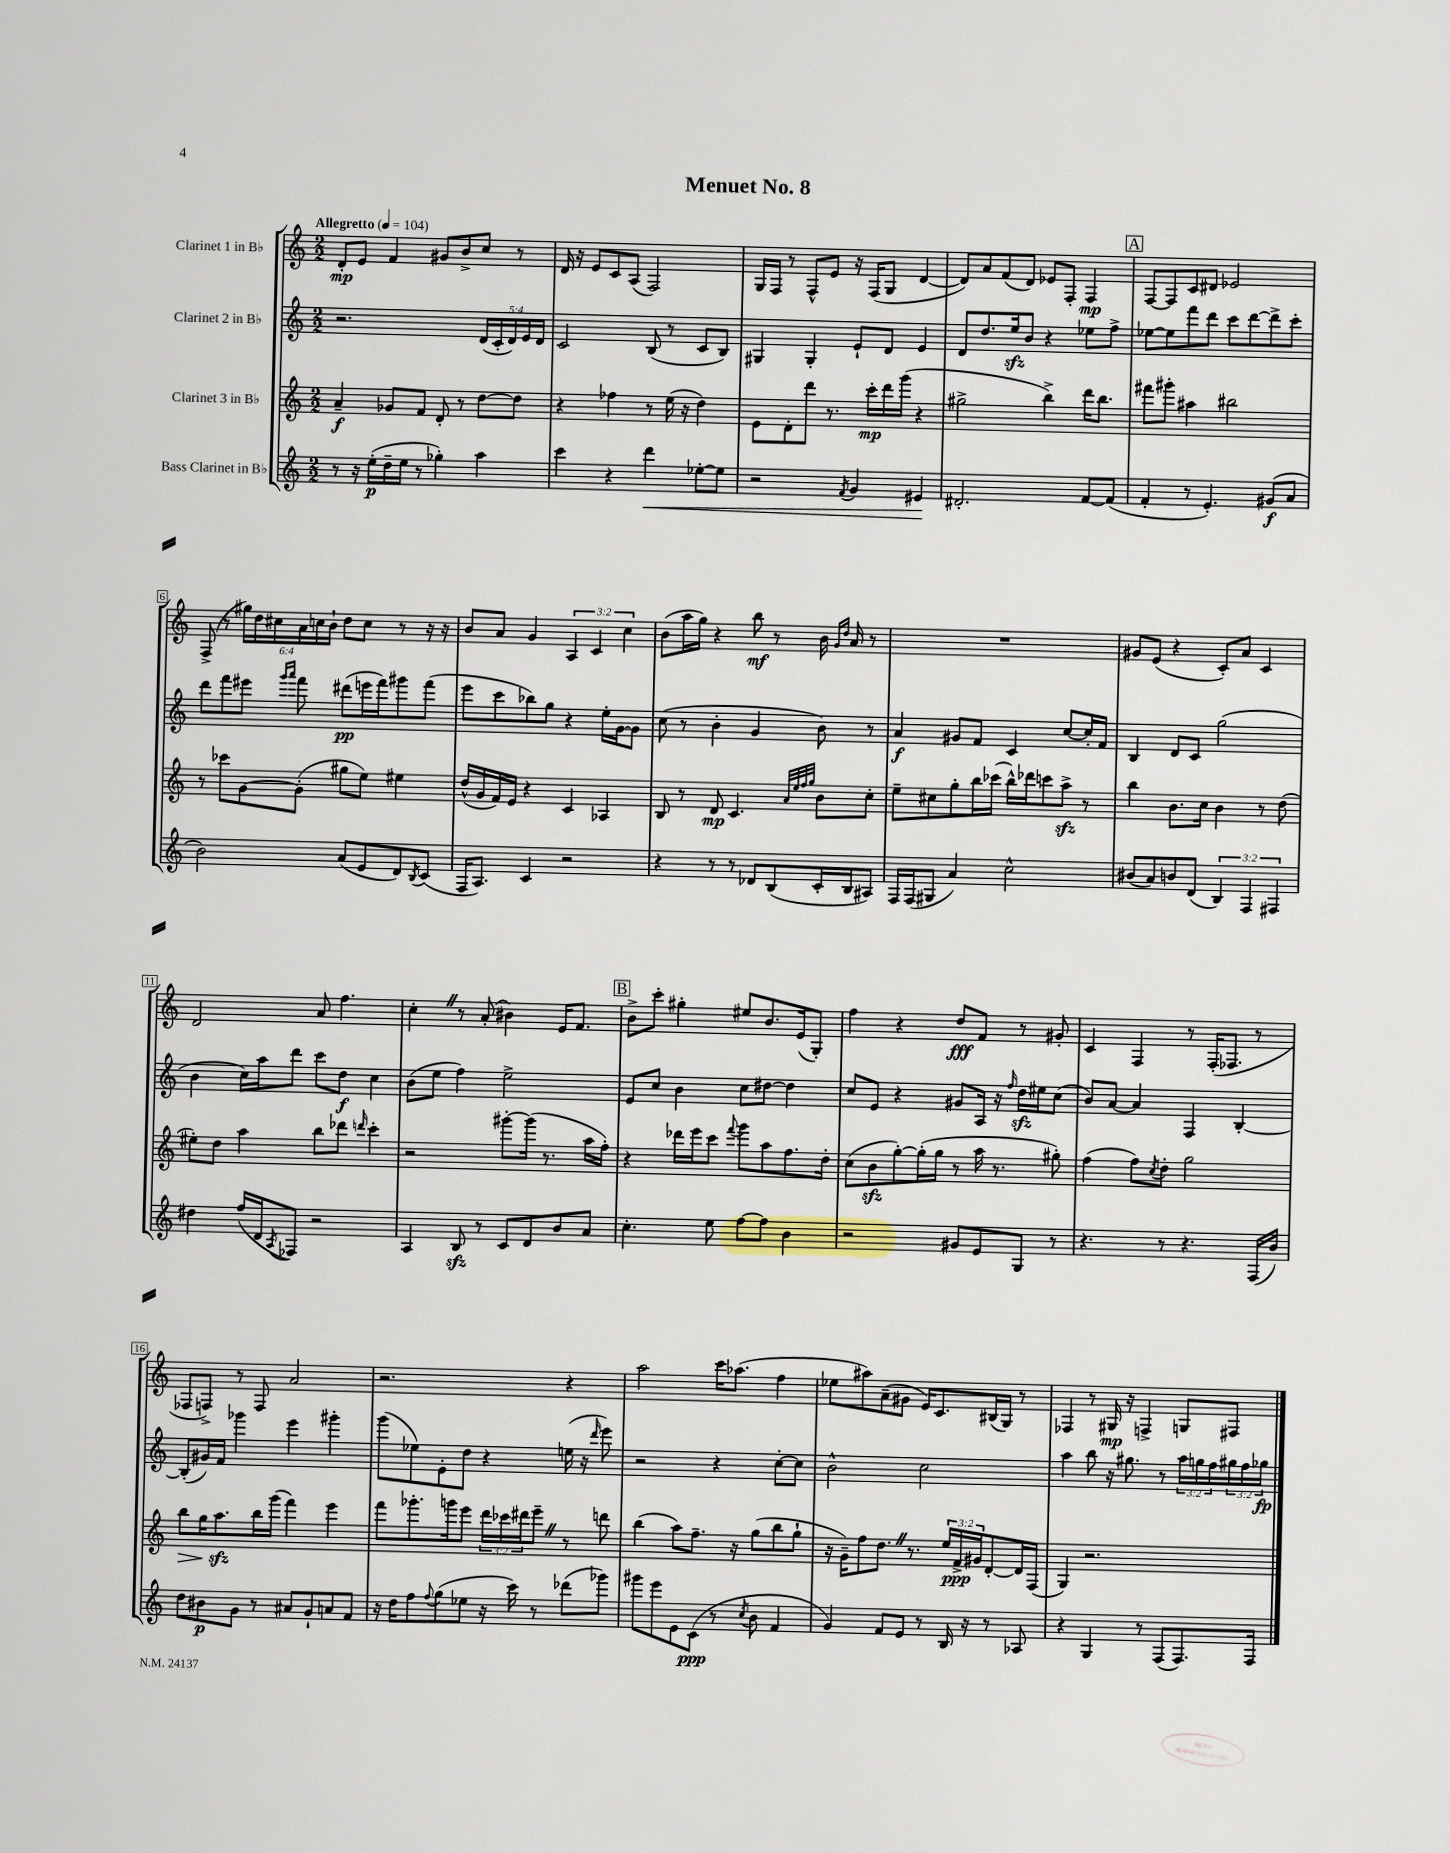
\header { title = "Menuet No. 8" }
<<
\new StaffGroup <<
\new Staff = "s0" \with { instrumentName = "Clarinet 1 in Bb" } {
    \clef treble \key c \major \numericTimeSignature \time 2/2 \override Staff.TupletNumber.text = #tuplet-number::calc-fraction-text \tempo "Allegretto" 4 = 104
    d'8-.\mp e'8 f'4 gis'8 b'8-> c''8 r8 |
    d'16 r16 e'8 c'8 a8( f2) |
    g16 f16 r8 f8-^ e'8 r16 f16( g8 d'4~ |
    d'8) a'8 f'8( d'8) ees'8 f8-. f4\mp |
    \mark \markup { \box "A" } f8~ f8 c'8 dis'8 ees'2 |
    f8->( r8 \tuplet 6/4 { gis''16) d''16 cis''16 a'16 c''16 b'16-! } d''8 c''8 r8 r16 r16 |
    b'8 a'8 g'4 \tuplet 3/2 { a4 c'4 c''4 } |
    b'8( a''16 g''16) r4 b''8\mf r8 b'16 \grace { g'16 d''16 } a'16 r8 |
    R1 |
    gis'8 e'8( r4 c'8-.) a'8 c'4 |
    d'2 a'8 f''4. |
    c''4-. \once \override BreathingSign.text = \markup { \musicglyph "scripts.caesura.straight" } \breathe r8 a'8-.( bis'4) e'16 f'8. |
    \mark \markup { \box "B" } b'8-> c'''8-. gis''4-. eis''8 b'8. e'16( g8-.) |
    f''4 r4 d''8\fff f'8 r8 gis'8-. |
    c'4 f4 r8 f16-.( fes8. r8 |
    fes8 f8->) r8 f8 a'2 |
    r2. r4 |
    a''2 c'''16 aes''8.( f''4 |
    ees''8 ais''8) a'8--( gis'8 e'16) c'8. bis16( g16) r8 |
    fes4 r8 gis16\mp r16 f4-> g8 fis8 \bar "|." |
}
\new Staff = "s1" \with { instrumentName = "Clarinet 2 in Bb" } {
    \clef treble \key c \major \numericTimeSignature \time 2/2 \override Staff.TupletNumber.text = #tuplet-number::calc-fraction-text
    r2. \tuplet 5/4 { d'16( c'16-. d'16) e'16 d'16 } |
    c'2 b8( r8 c'8 b8) |
    gis4 gis4-. e'8-! d'8 e'4 |
    d'8 d''8. e''16\sfz b'8 r4 ees''8 f''8-> |
    \mark \markup { \box "A" } ees''8~ ees''8 f'''8 d'''8 c'''8 d'''8~ d'''8-> c'''8-. |
    d'''8 f'''8 eis'''8 \grace { g'''16 a'''16 } f'''8 dis'''8\pp( e'''16 f'''16) gis'''8 f'''8( |
    e'''8 c'''8 bes''8) g''8 r4 e''16-. g'16~ g'8 |
    c''8( r8 b'4-. g'4 b'8) r8 |
    a'4\f gis'8 f'8 c'4 c''8~ c''16-. f'16 |
    b4 d'8 c'8 g''2( |
    b'4 c''16) a''16 d'''8 c'''8 d''8\f c''4 |
    b'8( e''8 f''4) e''2-> |
    \mark \markup { \box "B" } e'8 c''8 b'4 c''8 dis''8~ dis''4 |
    c''8 e'8 r4 gis'8 a16 r16 \grace { f''16 } d''16\sfz eis''16 c''8( |
    b'8) a'8~ a'4 f4 b4~-. |
    b8-.( gis'16) f'16 ges'''4 e'''4 gis'''4-. |
    g'''8( ees''8) e'8-. d''8 r4 e''16( r16 \grace { d'''16 } e'''8) |
    r2 r4 c''8~-. c''8 |
    b'2-^ c''2 |
    a''4 b''8 r16 gis''8. r8 \tuplet 3/2 { a''16 g''16 f''16 } \tuplet 3/2 { gis''16 f''16 ges''16\fp } \bar "|." |
}
\new Staff = "s2" \with { instrumentName = "Clarinet 3 in Bb" } {
    \clef treble \key c \major \numericTimeSignature \time 2/2 \override Staff.TupletNumber.text = #tuplet-number::calc-fraction-text
    a'4--\f ges'8 f'8 d'8-. r8 d''8~ d''8 |
    r4 fes''4 r8 e''16( r16 d''4) |
    e'8 d'8-. d'''8 r8. c'''16-.\mp d'''16 g'''16( r4 |
    gis''2-> b''4->) d'''16 b''8. |
    \mark \markup { \box "A" } fis'''8 gis'''8-. ais''4 bis''2 |
    r8 ces'''8 g'8~ g'8-.( gis''8 e''8) eis''4 |
    d''16-^( g'16 f'16) e'16 r4 c'4 aes4 |
    b8 r8 d'8\mp c'4. \grace { a'32 e''32 f''32 g''32 } b'8 c''8-. |
    e''8-- cis''8 g''8-. b''16 ces'''16( b''16-^) des'''16 c'''8 a''8->\sfz r8 |
    b''4 b'8. c''16 b'4 r8 d''8( |
    eis''8-.) d''8 a''4 b''8 des'''8 \grace { d'''16 } c'''4-. |
    r2 gis'''8~-. gis'''16( r8. a''16 f''16-.) |
    \mark \markup { \box "B" } r4 des'''16 e'''16 c'''8 \appoggiatura { f'''8 } g'''8 a''8 f''8. d''16-. |
    c''8( b'8\sfz g''8~-.) g''16-.( g''16 r8 a''16 r8. gis''8-.) |
    f''4( f''8) \acciaccatura { c''8 } d''8-. g''2 |
    b''8\> g''16 a''8.\sfz\! b''16 g'''16( f'''4) e'''4 |
    f'''8 ges'''8.-. g'''16 e'''8 \tuplet 3/2 { d'''16 ces'''16 dis'''16 } e'''8-- \once \override BreathingSign.text = \markup { \musicglyph "scripts.caesura.straight" } \breathe r8 d'''8 |
    b''4( a''8) f''8.-- r16 g''8( b''8 g''8-! |
    r16 g'16--) f''8 d''8. \once \override BreathingSign.text = \markup { \musicglyph "scripts.caesura.straight" } \breathe r8. \tuplet 3/2 { e''16 f'16->\ppp gis'16 } d'8~-. d'16 f16( |
    g4) r2. \bar "|." |
}
\new Staff = "s3" \with { instrumentName = "Bass Clarinet in Bb" } {
    \clef treble \key c \major \numericTimeSignature \time 2/2 \override Staff.TupletNumber.text = #tuplet-number::calc-fraction-text
    r8 r16 e''16-.\p( d''16-- e''16 r8 ges''4-.) a''4 |
    c'''4 r4 d'''4\< ees''8~-. ees''8 |
    r2 \acciaccatura { f'8 } g'4 eis'4\! |
    dis'2.-. f'8~ f'8( |
    \mark \markup { \box "A" } f'4-. r8 e'4.-.) gis'8\f( a'8 |
    b'2) a'8( e'8 d'8) \acciaccatura { b8 } c'8( |
    f16 a8.) c'4 r2 |
    r4 r8 r8 des'8 b8( c'16-. b16 ais8) |
    f16 f16( gis8 a'4) c''2-^ |
    bis'8( a'8) b'8 d'8( \tuplet 3/2 { b4) f4 fis4 } |
    dis''4 f''16( d'16 \acciaccatura { a8 } fes8) r2 |
    a4 b8\sfz r8 c'8 d'8 b'8 a'8 |
    \mark \markup { \box "B" } c''4.-. e''8 f''8~ f''8 b'4 |
    r2 gis'8 e'8 g8 r8 |
    r4. r8 r4. f16( b'16) |
    d''8 bis'8\p g'8 r8 ais'8 g'8-! a'8 f'8 |
    r16 d''16 f''8 \appoggiatura { f''8 } g''8( ees''8 r16 c'''16) r8 des'''8( ges'''8) |
    gis'''8 e'''8 e'8 c'8\ppp( r8 \acciaccatura { c''8 } b'8 f'4 |
    g'4) f'8 e'8 r8 b16 r16 r8 aes8 |
    r4 g4 r8 f8( f8.) f16 \bar "|." |
}
>>
>>
\layout { \context { \Score \override BarNumber.stencil = #(make-stencil-boxer 0.1 0.3 ly:text-interface::print) } }
